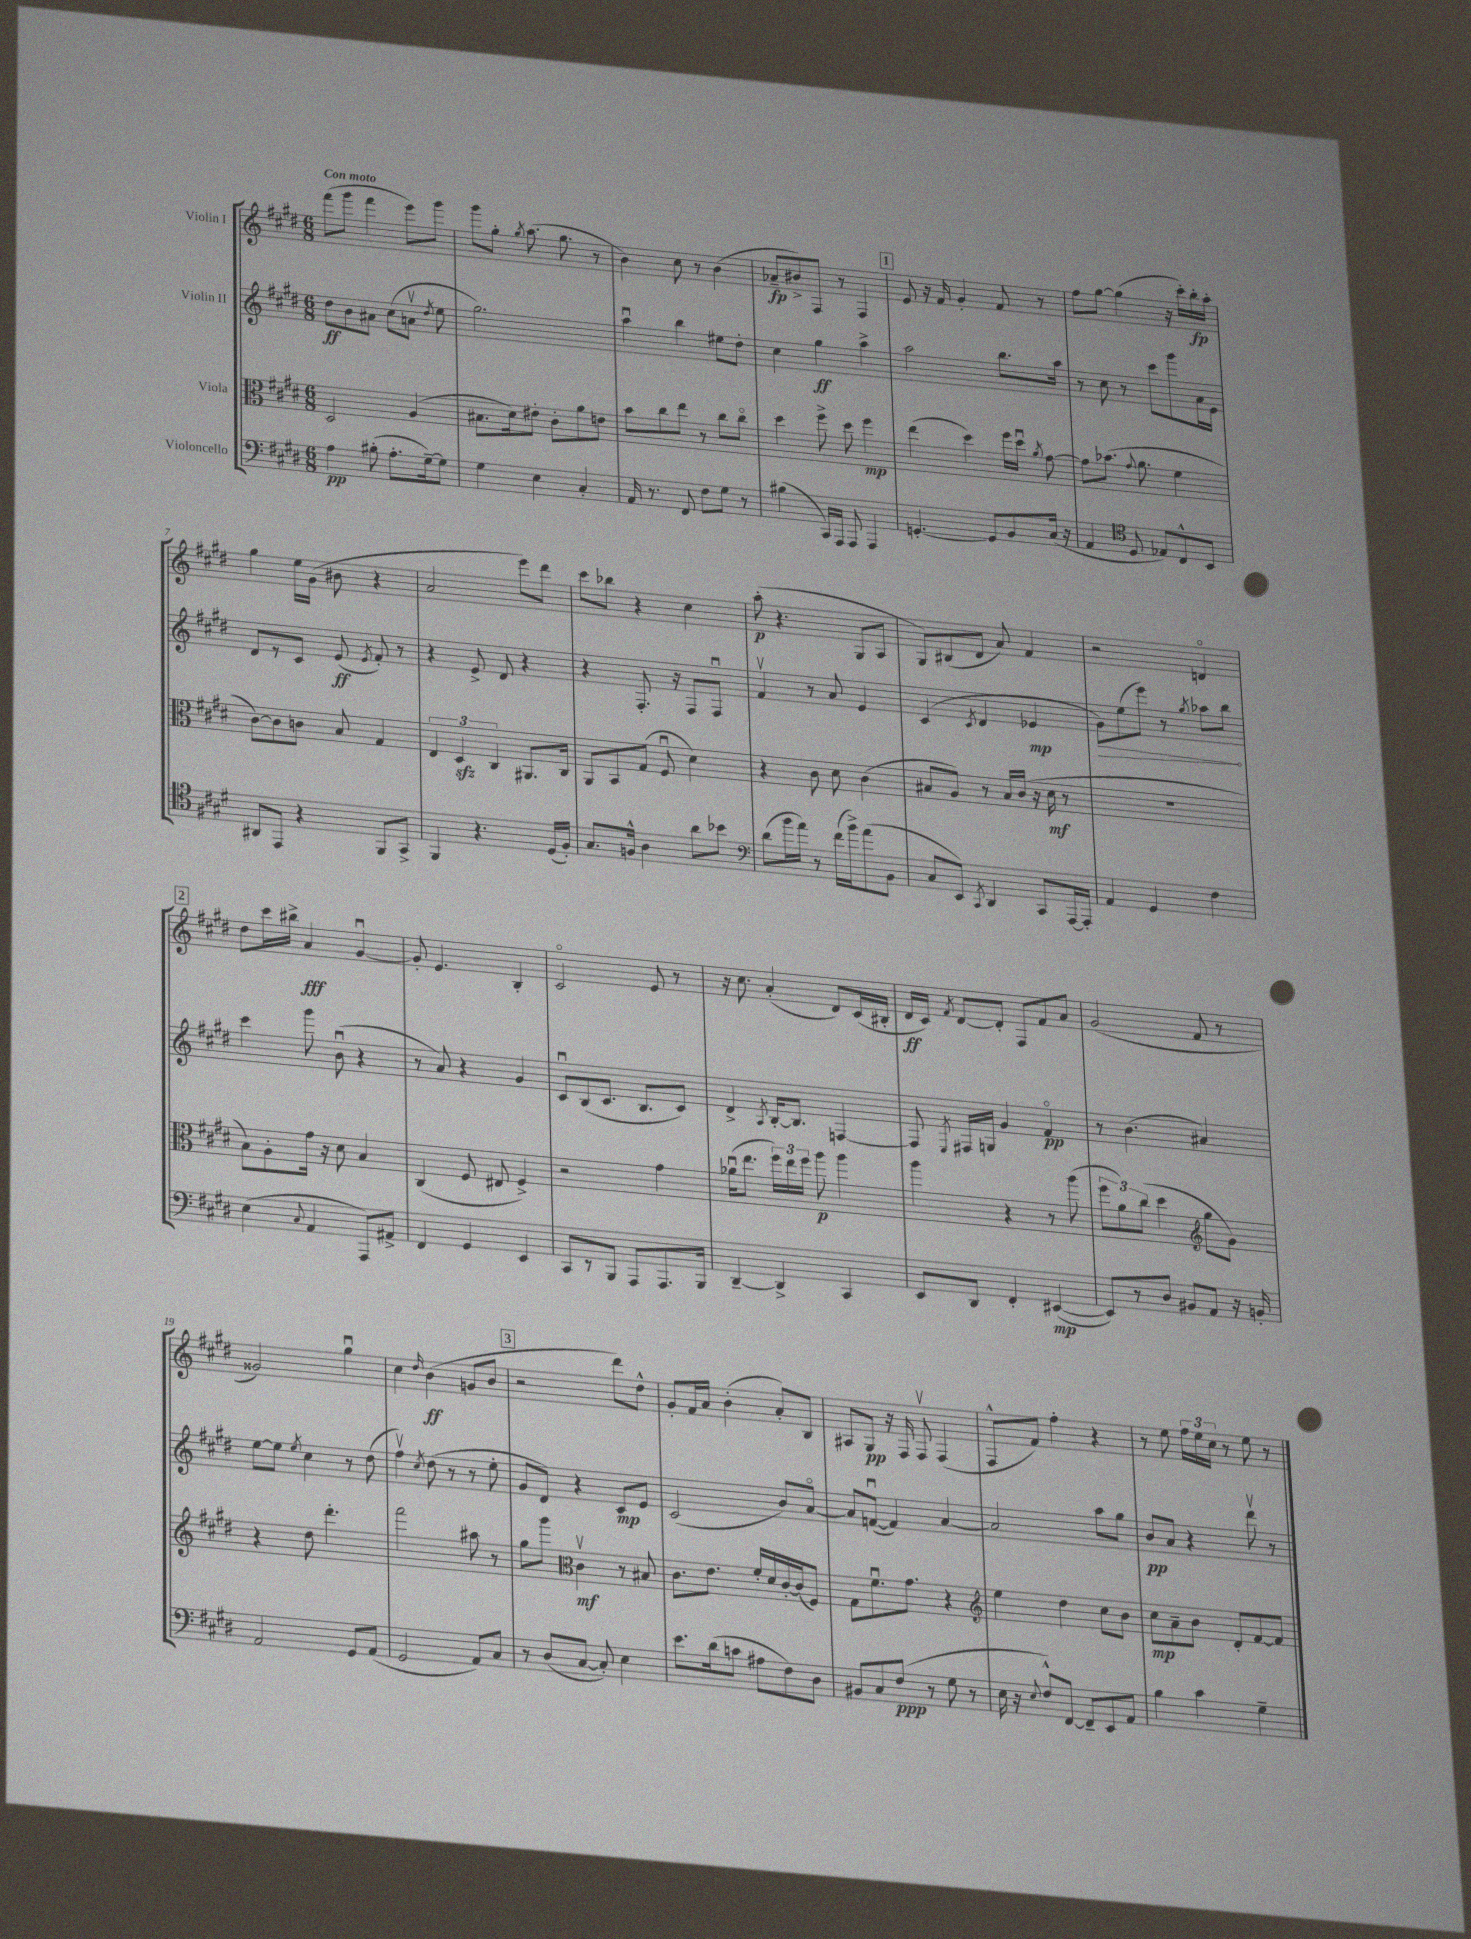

**kern	**kern	**kern	**kern
*staff4	*staff3	*staff2	*staff1
*clefF4	*clefC3	*clefG2	*clefG2
*k[f#c#g#d#]	*k[f#c#g#d#]	*k[f#c#g#d#]	*k[f#c#g#d#]
*M6/8	*M6/8	*M6/8	*M6/8
4A	2D#	8dd#	(8fff#
.	.	8b	8ggg#
(8B#'	.	8a#	4fff#
8.A'	.	(8cc#	.
.	(4A	8av	8eee)
[16G#~)	.	.	.
.	.	8qdd#	.
8G#]	.	8ee	8ggg#
=	=	=	=
4G#	8.B#	2.gg#)	8ggg#
.	.	.	8gg#'
.	16d#)	.	.
.	.	.	8qgg#
4E	8e#'	.	(8.aa
.	8c#'	.	.
.	.	.	8.gg#
4C#'	8a	.	.
.	8e	.	8r
=	=	=	=
16AA	8b	4aau	4b)
8.r	.	.	.
.	8cc#	.	.
8FF#	8ee	4bb	8cc#
8F#	8r	.	8r
8G#	8cc#	8ee#	(4b
8r	8cc#o	8dd#'	.
=	=	=	=
(4B#	4dd#	4cc#	8a-~
.	.	.	8b#^)
16CC#)	8ff#^	4gg#	8F#
16AAA	.	.	.
8AAA	8dd#	.	8r
4AAA	4ff#	4aa^	4F#
=	=	=	=
[4.GG'	(4ee	2aa	8e
.	.	.	16r
.	.	.	16f#
.	4dd#)	.	4g#'
8GG]	.	.	.
8BB	16ff#	8.bb	8f#
.	16dd#u	.	.
.	8qa	.	.
(16C#	[8g#	.	8r
16r	.	16aa	.
=	=	=	=
4AA	8g#]	8r	8ff#
.	(8.b-	8cc#	[8gg#
*clefC4	*	*	*
8D#	.	8r	(4gg#]
.	8qqg#	.	.
.	8.a	.	.
8E-)	.	8ccc#	.
8C#^^	4f#	8ggg#	16r
.	.	.	16ccc#')
8BB	.	16a	16bb'
.	.	16e	16aa'
=	=	=	=
8AA#	[8c#)	8d#	4gg#
8EE	8c#]	8r	.
4r	8c	8c#	16ee
.	.	.	(16g#
.	8B	(8e	8b#
.	.	8qe	.
8FF#	4G#	8f#')	4r
8GG#^	.	8r	.
=	=	=	=
4FF#	6E	4r	2a
.	6D#	.	.
4.r	.	8e^	.
.	6C#	.	.
.	.	8d#	.
.	8.AA#	4r	8eee)
(16D#	.	.	8ddd#
16F#')	16C#	.	.
=	=	=	=
8.G#	8AA	4r	8ccc#
.	8BB	.	8bb-
16F^^	.	.	.
4A	(8G#	8.F#'	4r
.	8F#u	.	.
.	.	16r	.
8a	4d#)	8F#	4cc#
8b-	.	8F#u	.
=	=	=	=
*clefF4	*	*	*
(8d#	4r	4f#v	(8aa'
16b	.	.	4.r
16a)	.	.	.
8r	8c#	8r	.
(16f#	8d#	8a	.
16b^)	.	.	.
(8a	(4c#	4e	8G#
8BB	.	.	8A
=	=	=	=
8C#	8B#	(4c#	8G#)
8EE)	8A)	.	(8B#
8qCC#	.	8qc#	.
4DD#	8r	4d#	8d#
.	16B#	.	8a)
.	(16c#	.	.
8CC#	16r	4e-	4f#
.	16d#	.	.
[16AAA	8r	.	.
16AAA']	.	.	.
=	=	=	=
4AA	2.r	8g#)	2r
.	.	(8ee	.
4GG#	.	8eee)	.
.	.	8r	.
.	.	8qgg#	.
4F#	.	8aa-	4do
.	.	8bb	.
=	=	=	=
(4E	8B)	4ccc#	8dd#
.	8A'	.	16ccc#
.	.	.	16bb#^
8qqC#	.	.	.
4AA	16g#	8ggg#	4a
.	16r	.	.
.	8d#	(8bu	.
8AAA)	4B	4r	[4g#u
8AA#^	.	.	.
=	=	=	=
4FF#	(4C#	8r	8g#']
.	.	8a)	4.e
4GG#	8F#	4r	.
.	8E#	.	.
4EE	4F#^)	4g#	4B'
=	=	=	=
8CC#	2r	8c#u	2c#o
8r	.	(8B	.
8BBB	.	8.c#	.
8AAA	.	.	.
.	.	8.B	.
8.AAA	4g#	.	8e
.	.	8c#)	8r
16BBB	.	.	.
=	=	=	=
[4DD#~	(16a-u	4d#^	16r
.	8.ee	.	8.cc#
.	.	8qA	.
4DD#^]	24ff#)	[16B'	(4a'
.	24ee	.	.
.	.	8.B]	.
.	24ff#	.	.
.	8aa	.	.
4CC#	4aa	[4F	8d#)
.	.	.	(16c#
.	.	.	16B#'
=	=	=	=
8EE	4aa	8F]	16d#
.	.	.	16c#)
.	.	8qE	8qf#
8DD#	.	16F#	[8d#
.	.	16G	.
4FF#'	4r	4g#	8d#']
.	.	.	8F#
([4EE#	8r	4f#o	8f#
.	(8aa	.	8a
=	=	=	=
8EE#])	12ff#	8r	(2g#
.	12a)	.	.
8r	.	(4.b	.
.	(12cc#	.	.
8D#	4dd#	.	.
8BB#	.	.	.
*	*clefG2	*	*
8AA	8gg#	4a#)	8f#
16r	8g#)	.	8r
16BB'	.	.	.
=	=	=	=
2AA	4r	[8ee	2g##)
.	.	8ee]	.
.	.	8qee	.
.	8dd#	4cc#	.
.	4.ddd#'	.	.
8GG#	.	8r	4gg#u
(8AA	.	(8dd#	.
=	=	=	=
2GG#	2fff#	4ff#v)	4cc#
.	.	8qcc#	16qqdd#
.	.	(8dd#	(4b
.	.	8r	.
8AA)	8aa#	8r	8g
8C#	8r	8ee'	8b
=	=	=	=
8r	8gg#	8g#	2r
(8D#	8ggg#	8d#)	.
*	*clefC3	*	*
[8C#	4c#v	4r	.
8C#'])	.	.	.
4E	8r	8c#	8ddd#)
.	8B#	8e	8dd#^^
=	=	=	=
8.e	8.c#	(2c#	8g#'
.	.	.	16f#
(16d#	8.e	.	16a
8c	.	.	(4b'
8A#	16f#'	.	.
.	16d#	.	.
8F#)	[16c#'	8b)	8a')
.	(16c#]	.	.
8D#	8F#)	[8ao	8B
=	=	=	=
8BB#	8G#	8a]	8A#
8C#	8.f#u	([8fu	8G#
(8F#	.	4f])	16r
.	8.g#	.	16F#
8r	.	.	8F#v
8G#	4r	[4a	(4F#
8r	.	.	.
=	=	=	=
*	*clefG2	*	*
16E	4ee	2a]	8F#^^
16r	.	.	.
8qqE	.	.	.
8F#^^)	.	.	8f#)
[8FF#	4dd#	.	4ff#'
8FF#~]	.	.	.
8EE	8cc#	8aa	4r
8AA	8b	8gg#	.
=	=	=	=
4B	8cc#	8b	8r
.	8a~	8a	8ee
4c#	8b	4r	24ff#
.	.	.	24ee
.	.	.	24cc#
.	8d#'	.	8r
4G#~	[8f#	8ddd#v	8ee
.	8f#]	8r	8r
==	==	==	==
*-	*-	*-	*-
